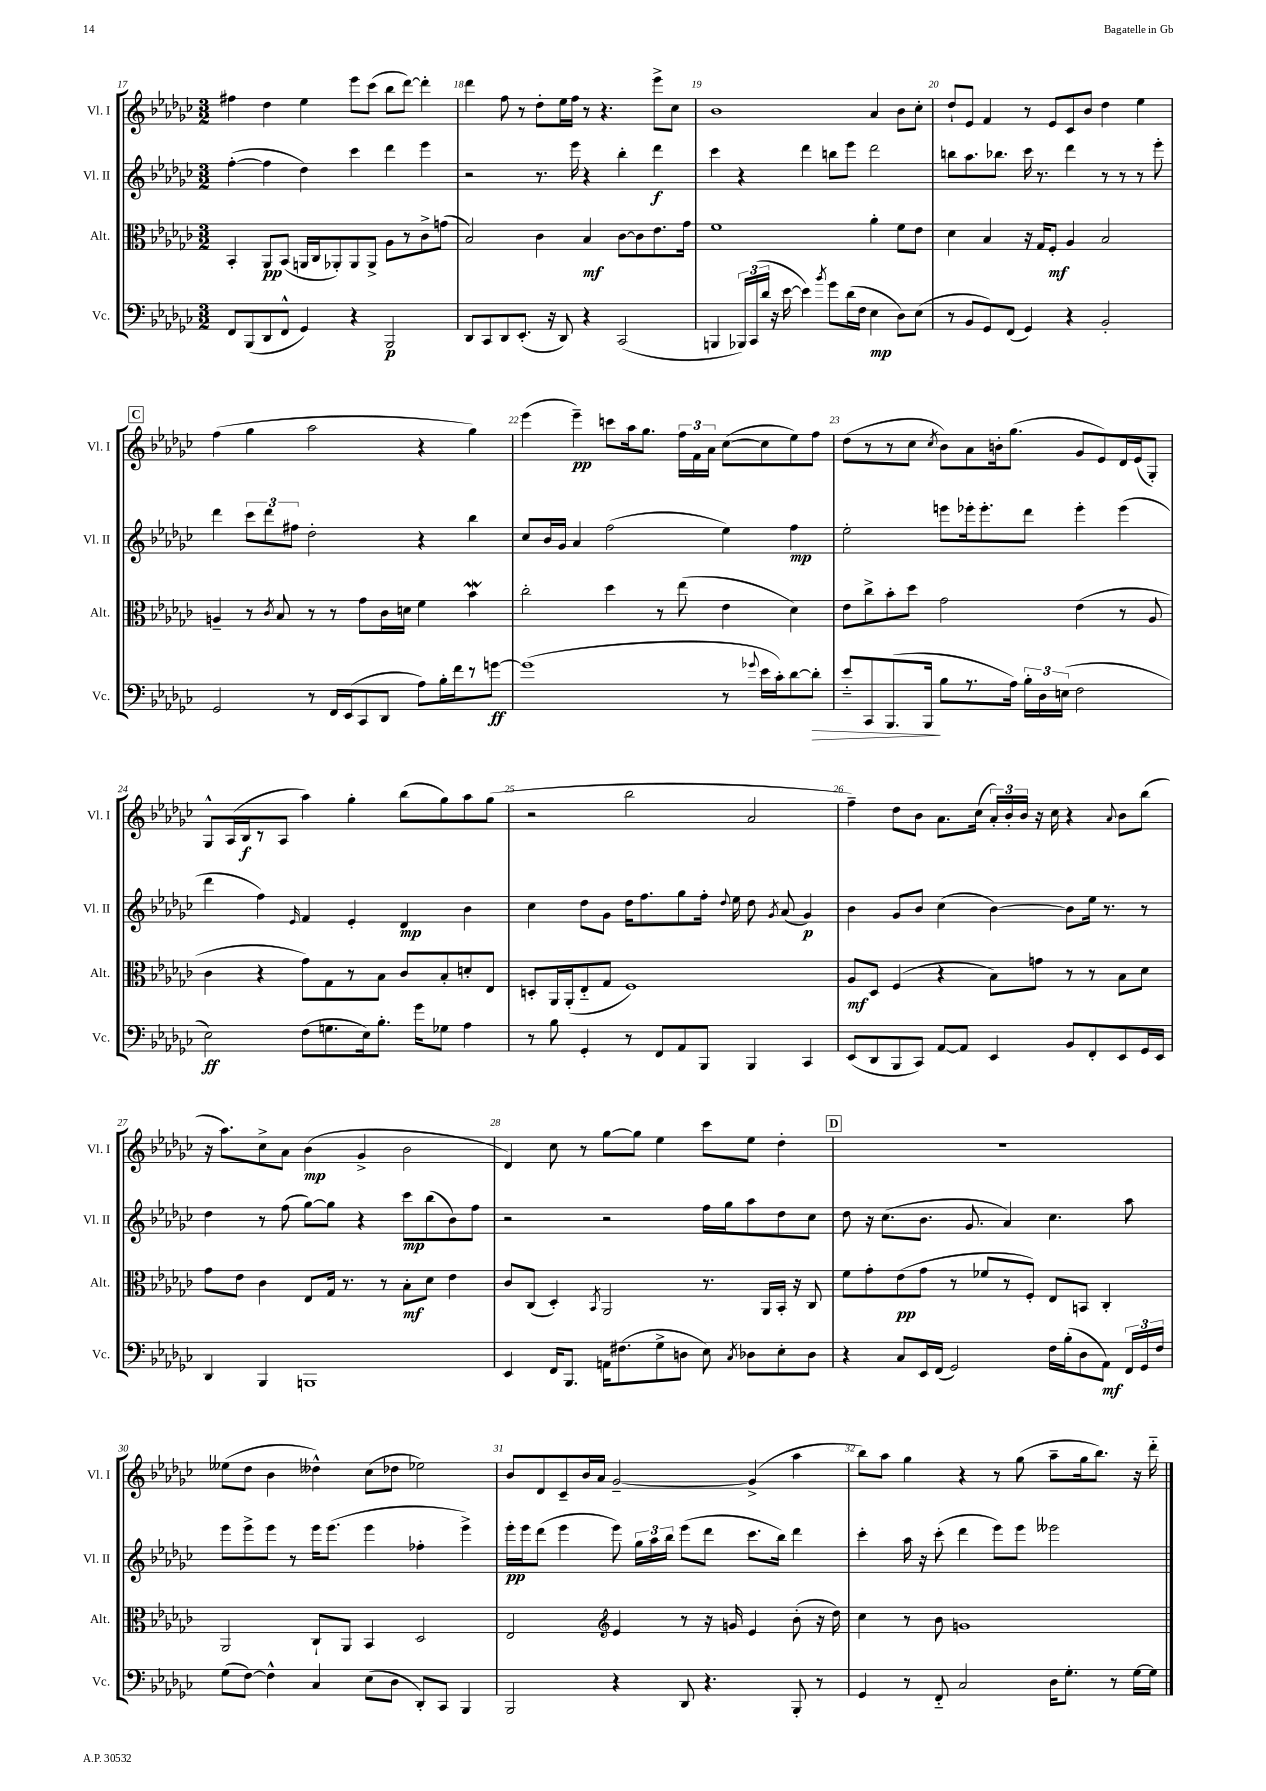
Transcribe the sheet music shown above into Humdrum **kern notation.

**kern	**dynam	**kern	**dynam	**kern	**dynam	**kern	**dynam
*part4	*part4	*part3	*part3	*part2	*part2	*part1	*part1
*staff4	*staff4	*staff3	*staff3	*staff2	*staff2	*staff1	*staff1
*I"Vc.	*	*I"Alt.	*	*I"Vl. II	*	*I"Vl. I	*
*I'Vc.	*	*I'Alt.	*	*I'Vl. II	*	*I'Vl. I	*
*clefF4	*	*clefC3	*	*clefG2	*	*clefG2	*
*k[b-e-a-d-g-c-]	*	*k[b-e-a-d-g-c-]	*	*k[b-e-a-d-g-c-]	*	*k[b-e-a-d-g-c-]	*
*M3/2	*	*M3/2	*	*M3/2	*	*M3/2	*
=17	=17	=17	=17	=17	=17	=17	=17
8FF/L	.	4BB-'/	.	([4ff'\	.	4ff#X\	.
(8BBB-/	.	.	.	.	.	.	.
8DD-/	.	8AA-/L	pp	4ff\]	.	4dd-\	.
8FF^^/J	.	(8BB-/J	.	.	.	.	.
4GG-/)	.	16AAn/LL	.	4dd-\)	.	4ee-\	.
.	.	16C-/J	.	.	.	.	.
.	.	8AA-X'/)	.	.	.	.	.
4r	.	8AA-/	.	4ccc-\	.	8eee-\L	.
.	.	8AA-^/J	.	.	.	(8ccc-\J	.
2BBB-/	p	8A-\L	.	4ddd-\	.	8bb-\L	.
.	.	8r	.	.	.	[8ddd-\J)	.
.	.	8c-^\	.	4eee-\	.	4ddd-'\]	.
.	.	(8gn\J	.	.	.	.	.
=18	=18	=18	=18	=18	=18	=18	=18
8DD-/L	.	2B-/)	.	2r	.	4ddd-\	.
8CC-/	.	.	.	.	.	.	.
8DD-/	.	.	.	.	.	8ff\	.
(8.EE-'/J	.	.	.	.	.	8r	.
.	.	4c-\	.	8.r	.	8dd-'\L	.
16r	.	.	.	.	.	.	.
8DD-/)	.	.	.	.	.	16ee-\L	.
.	.	.	.	16eee-\	.	16ff\JJ	.
4r	.	4B-/	mf	4r	.	8r	.
.	.	.	.	.	.	4.r	.
(2CC-/	.	[8c-\L	.	4bb-'\	.	.	.
.	.	8c-\]	.	.	.	.	.
.	.	8.e-\	.	4ddd-\	f	8eee-^\L	.
.	.	.	.	.	.	8cc-\J	.
.	.	16g-\Jk	.	.	.	.	.
=19	=19	=19	=19	=19	=19	=19	=19
4BBBn/	.	1f	.	4ccc-\	.	1b-	.
24BBB-X/LL)	.	.	.	4r	.	.	.
(24CC-/	.	.	.	.	.	.	.
24d-/JJ	.	.	.	.	.	.	.
16r	.	.	.	.	.	.	.
[16e-\	.	.	.	.	.	.	.
4e-\])	.	.	.	4ddd-\	.	.	.
8qb-/	.	.	.	.	.	.	.
8g-\L	.	.	.	8bbn\L	.	.	.
(16d-\L	.	.	.	8eee-\J	.	.	.
16F\JJ	.	.	.	.	.	.	.
4E-\	mp	4a-'\	.	2ddd-\	.	4a-/	.
8D-\L)	.	8f\L	.	.	.	8b-\L	.
(8E-\J	.	8e-\J	.	.	.	8cc-'\J	.
=20	=20	=20	=20	=20	=20	=20	=20
8r	.	4d-\	.	8bbn\L	.	8dd-`/L	.
8BB-/L	.	.	.	8.aa-\	.	8e-/J	.
8GG-/)	.	4B-/	.	.	.	4f/	.
.	.	.	.	8.bb-X\J	.	.	.
(8FF/J	.	.	.	.	.	.	.
4GG-/)	.	16r	.	16ccc-\	.	8r	.
.	.	16G-/KL	.	8.r	.	.	.
.	.	8F'/J	mf	.	.	8e-/L	.
4r	.	4A-/	.	4ddd-\	.	8c-/	.
.	.	.	.	.	.	8b-/J	.
2BB-'/	.	2B-/	.	8r	.	4dd-\	.
.	.	.	.	8r	.	.	.
.	.	.	.	8r	.	4ee-\	.
.	.	.	.	8eee-'\	.	.	.
!!LO:LB:g=z
!!LO:REH:place=s1:t=C
=21	=21	=21	=21	=21	=21	=21	=21
2GG-/	.	4An~/	.	4ddd-\	.	(4ff\	.
.	.	8r	.	12ccc-\L	.	4gg-\	.
.	.	.	.	12ddd-\	.	.	.
.	.	8qc-/	.	.	.	.	.
.	.	8B-/	.	.	.	.	.
.	.	.	.	12ff#X\J	.	.	.
8r	.	8r	.	2dd-'\	.	2aa-\	.
16FF/LL	.	8r	.	.	.	.	.
(16EE-/J	.	.	.	.	.	.	.
8CC-/	.	8g-\L	.	.	.	.	.
8DD-/J	.	16c-\L	.	.	.	.	.
.	.	16dn\JJ	.	.	.	.	.
8A-\L)	.	4f\	.	4r	.	4r	.
16B-'\L	.	.	.	.	.	.	.
16f\J	.	.	.	.	.	.	.
8r	.	4b-W\	.	4bb-\	.	4gg-\)	.
[8gn\J	ff	.	.	.	.	.	.
=22	=22	=22	=22	=22	=22	=22	=22
(1g]	.	2cc-'\	.	8cc-/L	.	(4eee-\	.
.	.	.	.	16b-/L	.	.	.
.	.	.	.	16g-/JJ	.	.	.
.	.	.	.	4a-/	.	4eee-~\)	pp
.	.	4dd-\	.	(2ff\	.	8cccn\L	.
.	.	.	.	.	.	16aa-\k	.
.	.	.	.	.	.	8.gg-\J	.
.	.	8r	.	.	.	.	.
.	.	(8ee-\	.	.	.	24ff\LL	.
.	.	.	.	.	.	24f\	.
.	.	.	.	.	.	24a-\JJ	.
8r	.	4e-\	.	4ee-\)	.	([8cc-\L	.
8qqg-X/	.	.	.	.	.	.	.
16e-\LL	.	.	.	.	.	8cc-\]	.
16c-'\J)	.	.	.	.	.	.	.
[8d-\	.	4d-\)	.	4ff\	mp	8ee-\)	.
!	!LO:HP:b	!	!	!	!	!	!
8d-'\J]	>	.	.	.	.	8ff\J	.
=23	=23	=23	=23	=23	=23	=23	=23
8e-/L	.	8e-\L	.	2ee-'\	.	(8dd-\L	.
8CC-/	.	8cc-^\	.	.	.	8r	.
(8.BBB-/	.	8b-'\	.	.	.	8r	.
.	.	8dd-\J	.	.	.	8cc-\J	.
16BBB-/Jk	.	.	.	.	.	.	.
.	.	.	.	.	.	8qcc-/	.
8B-\L	]	2g-\	.	8eeen\L	.	8b-\L)	.
8.r	.	.	.	16eee-X'\k	.	8a-\	.
.	.	.	.	8.eee-'\	.	.	.
.	.	.	.	.	.	16bn'\k	.
16A-\Jk)	.	.	.	.	.	(8.gg-\J	.
24B-'\LL	.	.	.	8ddd-\J	.	.	.
24D-\	.	.	.	.	.	.	.
(24En\JJ	.	.	.	.	.	.	.
2F\	.	(4e-\	.	4eee-'\	.	8g-/L	.
.	.	.	.	.	.	8e-/)	.
.	.	8r	.	(4eee-\	.	16d-/L	.
.	.	.	.	.	.	(16e-/J	.
.	.	8A-/	.	.	.	8G-'/J)	.
!!LO:LB:g=z
=24	=24	=24	=24	=24	=24	=24	=24
2E-\)	ff	4c-\	.	4ddd-\	.	8G-^^/L	.
.	.	.	.	.	.	(16A-/L	.
.	.	.	.	.	.	16B-/J	f
.	.	4r	.	4ff\)	.	8r	.
.	.	.	.	.	.	8A-/J	.
.	.	.	.	16qqe-/	.	.	.
(8F\L	.	8g-\L)	.	4f/	.	4aa-\)	.
8.Gn\	.	8G-\	.	.	.	.	.
.	.	8r	.	4e-'/	.	4gg-'\	.
16E-\k)	.	.	.	.	.	.	.
8.B-'\J	.	8B-\J	.	.	.	.	.
.	.	8c-/L	.	4d-/	mp	(8bb-\L	.
16g-\KL	.	.	.	.	.	.	.
8G-X\J	.	8B-'/	.	.	.	8gg-\)	.
4A-\	.	8dn'/	.	4b-\	.	8aa-\	.
.	.	8E-/J	.	.	.	(8gg-\J	.
=25	=25	=25	=25	=25	=25	=25	=25
8r	.	8Dn'/L	.	4cc-\	.	2r	.
8B-\	.	16AA-/L	.	.	.	.	.
.	.	(16AA-'/J	.	.	.	.	.
4GG-'/	.	8E-/	.	8dd-\L	.	.	.
.	.	8G-/J	.	8g-\J	.	.	.
8r	.	1F)	.	16dd-\KL	.	2bb-\	.
.	.	.	.	8.ff\	.	.	.
8FF/L	.	.	.	.	.	.	.
8AA-/	.	.	.	8gg-\	.	.	.
8BBB-/J	.	.	.	16ff'\Jk	.	.	.
.	.	.	.	8qqdd-/	.	.	.
.	.	.	.	16ee-\	.	.	.
4BBB-/	.	.	.	8dd-\	.	2a-/	.
.	.	.	.	8qg-/	.	.	.
.	.	.	.	(8a-/	.	.	.
4CC-/	.	.	.	4g-/)	p	.	.
=26	=26	=26	=26	=26	=26	=26	=26
(8EE-/L	.	8A-/L	mf	4b-\	.	4ff~\)	.
8DD-/	.	8D-/J	.	.	.	.	.
8BBB-/	.	(4F/	.	8g-/L	.	8dd-\L	.
8CC-/J)	.	.	.	8b-/J	.	8b-\J	.
[8AA-/L	.	4r	.	(4cc-\	.	8.a-\L	.
8AA-/J]	.	.	.	.	.	.	.
.	.	.	.	.	.	(16cc-\Jk	.
4EE-/	.	8B-\L)	.	[4b-\)	.	24a-'/LL)	.
.	.	.	.	.	.	24b-'/	.
.	.	.	.	.	.	24b-/JJ	.
.	.	8gn\J	.	.	.	16r	.
.	.	.	.	.	.	16cc-\	.
8BB-/L	.	8r	.	8b-\L]	.	4r	.
8FF'/	.	8r	.	16ee-\Jk	.	.	.
.	.	.	.	8.r	.	.	.
.	.	.	.	.	.	8qqa-/	.
8EE-/	.	8B-\L	.	.	.	8b-\L	.
16GG-/L	.	8d-\J	.	8r	.	(8bb-\J	.
16EE-/JJ	.	.	.	.	.	.	.
!!LO:LB:g=z
=27	=27	=27	=27	=27	=27	=27	=27
4DD-/	.	8g-\L	.	4dd-\	.	16r	.
.	.	.	.	.	.	8.aa-\L)	.
.	.	8e-\J	.	.	.	.	.
4BBB-/	.	4c-\	.	8r	.	8cc-^\	.
.	.	.	.	(8ff\	.	8a-\J	.
1BBBn	.	8E-/L	.	[8gg-\L)	.	(4b-\	mp
.	.	16G-/Jk	.	8gg-\J]	.	.	.
.	.	8.r	.	.	.	.	.
.	.	.	.	4r	.	4g-^/	.
.	.	8r	.	.	.	.	.
.	.	8B-'\L	mf	8ccc-\L	mp	2b-\	.
.	.	8d-\J	.	(8bb-\	.	.	.
.	.	4e-\	.	8b-\)	.	.	.
.	.	.	.	8ff\J	.	.	.
=28	=28	=28	=28	=28	=28	=28	=28
4EE-/	.	8c-/L	.	2r	.	4d-/)	.
.	.	(8C-/J	.	.	.	.	.
16FF/KL	.	4D-'/)	.	.	.	8cc-\	.
8.BBB-/J	.	.	.	.	.	.	.
.	.	.	.	.	.	8r	.
.	.	8qBB-/	.	.	.	.	.
16AAn\KL	.	2AA-/	.	2r	.	[8gg-\L	.
(8.F#X\	.	.	.	.	.	.	.
.	.	.	.	.	.	8gg-\J]	.
8G-^\	.	.	.	.	.	4ee-\	.
8Dn\J	.	.	.	.	.	.	.
8E-\)	.	8.r	.	16ff\LL	.	8ccc-\L	.
.	.	.	.	16gg-\J	.	.	.
8qC-/	.	.	.	.	.	.	.
8D-X\L	.	.	.	8aa-\	.	8ee-\J	.
.	.	16AA-/LL	.	.	.	.	.
8E-'\	.	16BB-'/JJ	.	8dd-\	.	4dd-'\	.
.	.	16r	.	.	.	.	.
8D-\J	.	8C-/	.	8cc-\J	.	.	.
!!LO:REH:place=s1:t=D
=29	=29	=29	=29	=29	=29	=29	=29
4r	.	8f\L	.	8dd-\	.	1.r	.
.	.	8g-'\	.	16r	.	.	.
.	.	.	.	(8.cc-\L	.	.	.
8C-/L	.	(8e-\	pp	.	.	.	.
16EE-/L	.	8g-\J	.	8.b-\J	.	.	.
(16FF/JJ	.	.	.	.	.	.	.
2GG-/)	.	8r	.	.	.	.	.
.	.	.	.	8.g-/	.	.	.
.	.	8f-X/L	.	.	.	.	.
.	.	8r	.	4a-/)	.	.	.
.	.	8F'/J)	.	.	.	.	.
16F\LL	.	8E-/L	.	4.cc-\	.	.	.
(16B-'\J	.	.	.	.	.	.	.
8D-\	.	8BBn/J	.	.	.	.	.
8AA-\J)	mf	4C-'/	.	.	.	.	.
24FF/LL	.	.	.	8aa-\	.	.	.
24GG-/	.	.	.	.	.	.	.
24F/JJ	.	.	.	.	.	.	.
!!LO:LB:g=z
=30	=30	=30	=30	=30	=30	=30	=30
(8G-\L	.	2AA-/	.	8eee-\L	.	(8ee--X\L	.
[8F\J)	.	.	.	8eee-^\	.	8dd-\J	.
4F^^\]	.	.	.	8eee-\J	.	4b-\	.
.	.	.	.	8r	.	.	.
4C-/	.	8C-`/L	.	16eee-\KL	.	4dd--X^^\)	.
.	.	.	.	(8.eee-\J	.	.	.
.	.	8AA-/J	.	.	.	.	.
(8E-\L	.	4BB-/	.	4eee-\	.	(8cc-\L	.
8D-\J	.	.	.	.	.	8dd-X\J	.
8DD-'/L)	.	2D-/	.	4ff-X'\	.	2ee-X\)	.
8CC-/J	.	.	.	.	.	.	.
4BBB-/	.	.	.	4eee-^\)	.	.	.
=31	=31	=31	=31	=31	=31	=31	=31
2BBB-/	.	2E-/	.	16eee-'\LL	pp	8b-/L	.
.	.	.	.	16eee-\J	.	.	.
.	.	.	.	(8ddd-\J	.	8d-/	.
.	.	.	.	4eee-\	.	8c-~/	.
.	.	.	.	.	.	16b-/L	.
.	.	.	.	.	.	16a-/JJ	.
*	*	*clefG2	*	*	*	*	*
4r	.	4e-/	.	8eee-\)	.	[2g-~/	.
.	.	.	.	24gg-\LL	.	.	.
.	.	.	.	24aa-\	.	.	.
.	.	.	.	24bb-\JJ	.	.	.
8DD-/	.	8r	.	(8eee-\L	.	.	.
4.r	.	16r	.	8ddd-\J	.	.	.
.	.	16gn/	.	.	.	.	.
.	.	4e-/	.	8.ccc-\L	.	(4g-^/]	.
.	.	.	.	16bb-\Jk)	.	.	.
8BBB-'/	.	(8b-'\	.	4ddd-\	.	4aa-\	.
8r	.	16r	.	.	.	.	.
.	.	16dd-\)	.	.	.	.	.
=32	=32	=32	=32	=32	=32	=32	=32
4GG-/	.	4cc-\	.	4ccc-'\	.	8bb-\L)	.
.	.	.	.	.	.	8aa-\J	.
8r	.	8r	.	16aa-\	.	4gg-\	.
.	.	.	.	16r	.	.	.
8FF/	.	8b-\	.	(8ccc-'\	.	.	.
2C-/	.	1gn	.	4ddd-\	.	4r	.
.	.	.	.	8eee-\L)	.	8r	.
.	.	.	.	8eee-\J	.	(8gg-\	.
16D-\KL	.	.	.	2eee--X\	.	8aa-~\L	.
8.G-'\J	.	.	.	.	.	.	.
.	.	.	.	.	.	16gg-\k	.
.	.	.	.	.	.	8.bb-\J)	.
8r	.	.	.	.	.	.	.
[16G-\LL	.	.	.	.	.	16r	.
16G-\JJ]	.	.	.	.	.	16ddd-\	.
==	==	==	==	==	==	==	==
*-	*-	*-	*-	*-	*-	*-	*-
